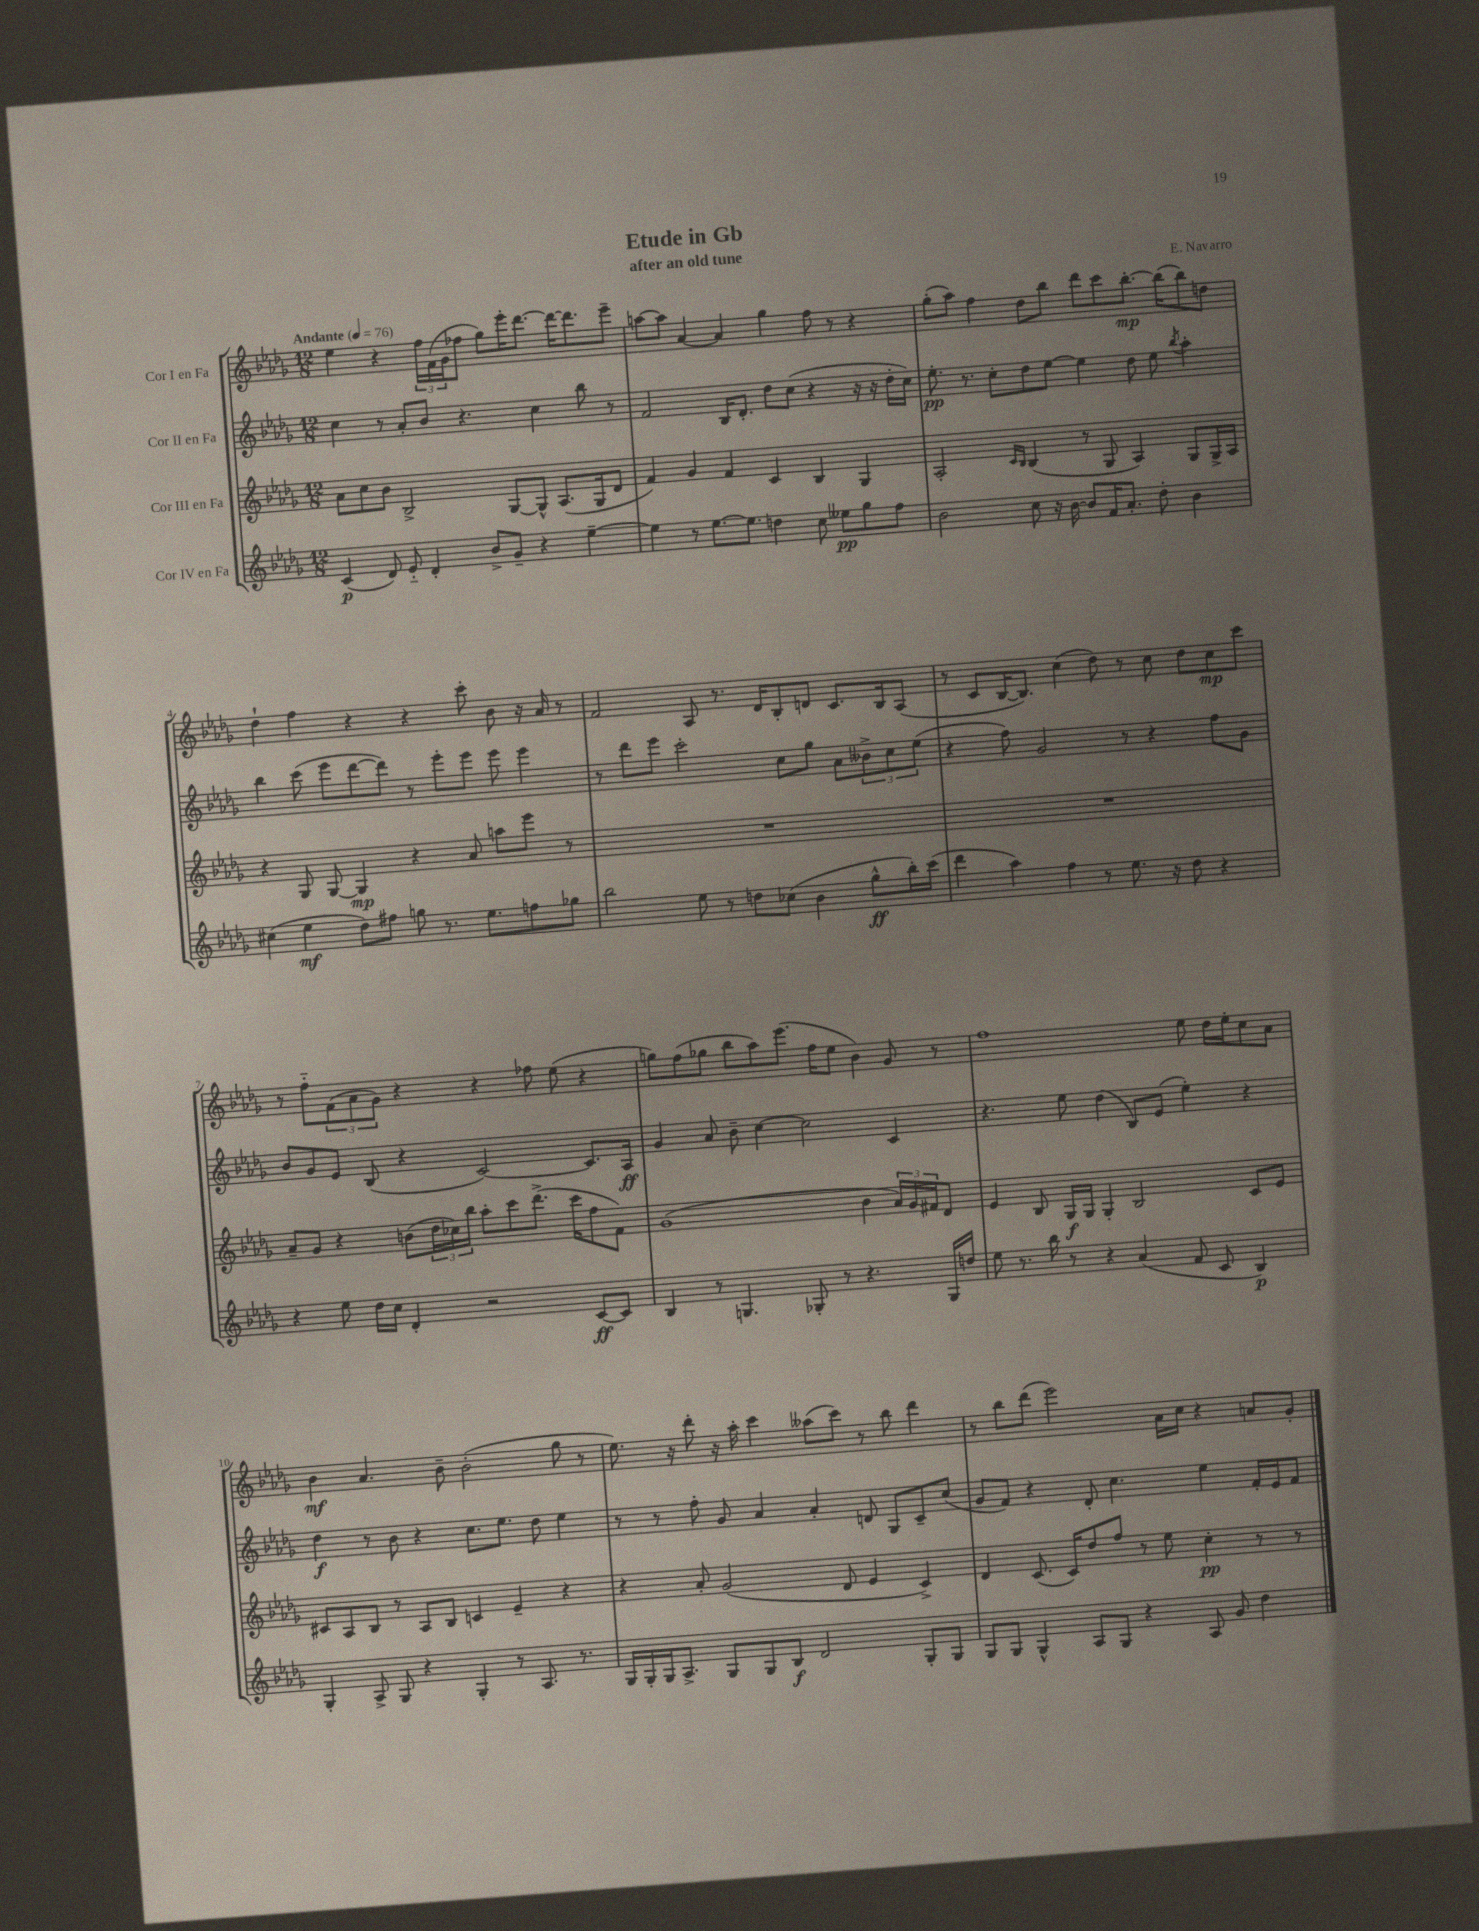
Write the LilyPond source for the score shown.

\header { title = "Etude in Gb" composer = "E. Navarro" subtitle = "after an old tune" }
<<
\new StaffGroup <<
\new Staff = "s0" \with { instrumentName = "Cor I en Fa" } {
    \clef treble \key des \major \numericTimeSignature \time 12/8 \tempo "Andante" 4 = 76
    ees''4 r4 \tuplet 3/2 { f''16 f'16( ges'16 } fes''8 ges''8) ees'''16-. des'''8.~ des'''16~ des'''8. ees'''8-- |
    a''8~ a''8 aes'4~ aes'4 ges''4 f''8 r8 r4 |
    ges''8-.( aes''8) f''4 des''8 bes''8 des'''8 c'''8 bes''8.~-.\mp bes''16( bes''8) d''8 |
    des''4-! f''4 r4 r4 c'''8-. bes'8 r16 aes'16 r8 |
    f'2 aes8 r8. des'16 bes8-. d'8 c'8. bes16 aes8( |
    r8 c'8 bes16~ bes8.) c''4( des''8) r8 c''8 des''8 c''8\mp c'''8 |
    r8 f''8-_ \tuplet 3/2 { f'8( aes'8 ges'8) } r4 r4 fes''8 ees''8( r4 |
    g''8) f''8( ges''8 bes''8 aes''8) ees'''8.( f''16 ees''8 bes'4) ges'8 r8 |
    f''1 ees''8 des''16 ees''16-. c''8 aes'8 |
    bes'4\mf aes'4. bes'8-- bes'2-.( ges''8 r8 |
    ees''8.) r16 des'''8-. r16 aes''16-. c'''4 aeses''8( c'''8) r8 bes''8 des'''4 |
    r8 bes''8 des'''8( ees'''2) aes'16 c''16 r4 a'8 ges'8-. \bar "|." |
}
\new Staff = "s1" \with { instrumentName = "Cor II en Fa" } {
    \clef treble \key des \major \numericTimeSignature \time 12/8
    c''4 r8 aes'8-. bes'8 r4. c''4 bes''8 r8 |
    f'2 bes16 des'8.-. des''8 c''8( r4 r16 r16 des''16-. c''16) |
    ees''8.-.\pp r8. c''8-. des''8 ees''8~ ees''4 des''8 ees''8 \acciaccatura { bes''8 } aes''4-. |
    bes''4 c'''8( ees'''8 des'''8~ des'''8) r8 ees'''8-. ees'''8 ees'''8 ees'''4 |
    r8 des'''8 ees'''8 c'''2-. c''8 ges''8 aes'8 \tuplet 3/2 { beses'8-> c''8 ees''8( } |
    r4 f''8) ges'2 r8 r4 f''8 ges'8 |
    bes'8 ges'8 ees'8 bes8( r4 c'2~) c'8. aes16\ff |
    ges'4 aes'8 bes'8-- c''4~ c''2 c'4 |
    r4. ees''8 des''4( bes8) ees'8( ees''4-.) r4 |
    des''4\f r8 bes'8 r4 c''8. ees''8. des''8 ees''4 |
    r8 r8 f''8-. ges'8 aes'4 aes'4-. d'8 ges8 c'8-- c''8( |
    ges'8 f'8) r4 des'8-. c''4. ees''4 f'16-. ees'16 f'8 \bar "|." |
}
\new Staff = "s2" \with { instrumentName = "Cor III en Fa" } {
    \clef treble \key des \major \numericTimeSignature \time 12/8
    aes'8 c''8 bes'8 bes2-> ges8~ ges8-^ aes8.( ges16 des'8 |
    f'4) ges'4 f'4 c'4 bes4 ges4 |
    aes2-. \grace { c'16 bes16 } bes4( r8 ges8 aes4) ges8 ges16-> aes16 |
    r4 ges8 ges8~ ges4\mp r4 aes'8 a''8 ees'''8 r8 |
    R1. |
    R1. |
    aes'8-- ges'8 r4 b'8( \tuplet 3/2 { des''16 ces''16) bes''16 } aes''8-. c'''8 des'''8.->( c'''16 f''8 f'8) |
    ges'1( bes'4 \tuplet 3/2 { aes'16) ges'16 fis'16 } des'8 |
    ees'4 bes8 ges16\f ges16 ges4-. bes2 c'8 ees'8 |
    cis'8 aes8 bes8 r8 aes8 bes8 c'4 ees'4-- r4 |
    r4 aes'8-. ges'2( des'8 ees'4 c'4->) |
    des'4 c'8.( c'16) des''8 f''8 r8 ees''8 c''4-.\pp r8 r8 \bar "|." |
}
\new Staff = "s3" \with { instrumentName = "Cor IV en Fa" } {
    \clef treble \key des \major \numericTimeSignature \time 12/8
    c'4\p( des'8) ees'8-_ des'4-. bes'8-> ges'8-- r4 ees''4~-- |
    ees''4 r8 ees''8.~ ees''8. d''4 c''8 eeses''8\pp ges''8 f''8 |
    bes'2 c''8 r16 bes'16~ bes'8 f'16 aes'8.-. des''8-. bes'4 |
    cis''4( ees''4\mf des''8) fis''8 g''8 r8. ees''8. f''8 ges''8 |
    bes''2 ees''8 r8 d''8 ces''8( bes'4 ges''8-^\ff bes''16-.) c'''16( |
    des'''4 aes''4) f''4 r8 ees''8. r16 des''8 r4 |
    r4 ees''8 des''16 c''16 des'4-. r2 c'8~\ff c'8 |
    bes4 r8 g4. ges8-. r8 r4. ges16 d''16 |
    ees''8 r8. bes''16 r8 r4 aes'4( f'8 c'8 bes4\p) |
    ges4-. aes8-> ges8 r4 ges4-. r8 aes8. r8. |
    ges16 ges16-. ges16 aes8.-> ges8 ges8 bes8\f des'2 ges8-. ges8 |
    ges8 ges8 ges4-^ aes8 ges8 r4 aes8 ges'8 des''4 \bar "|." |
}
>>
>>
